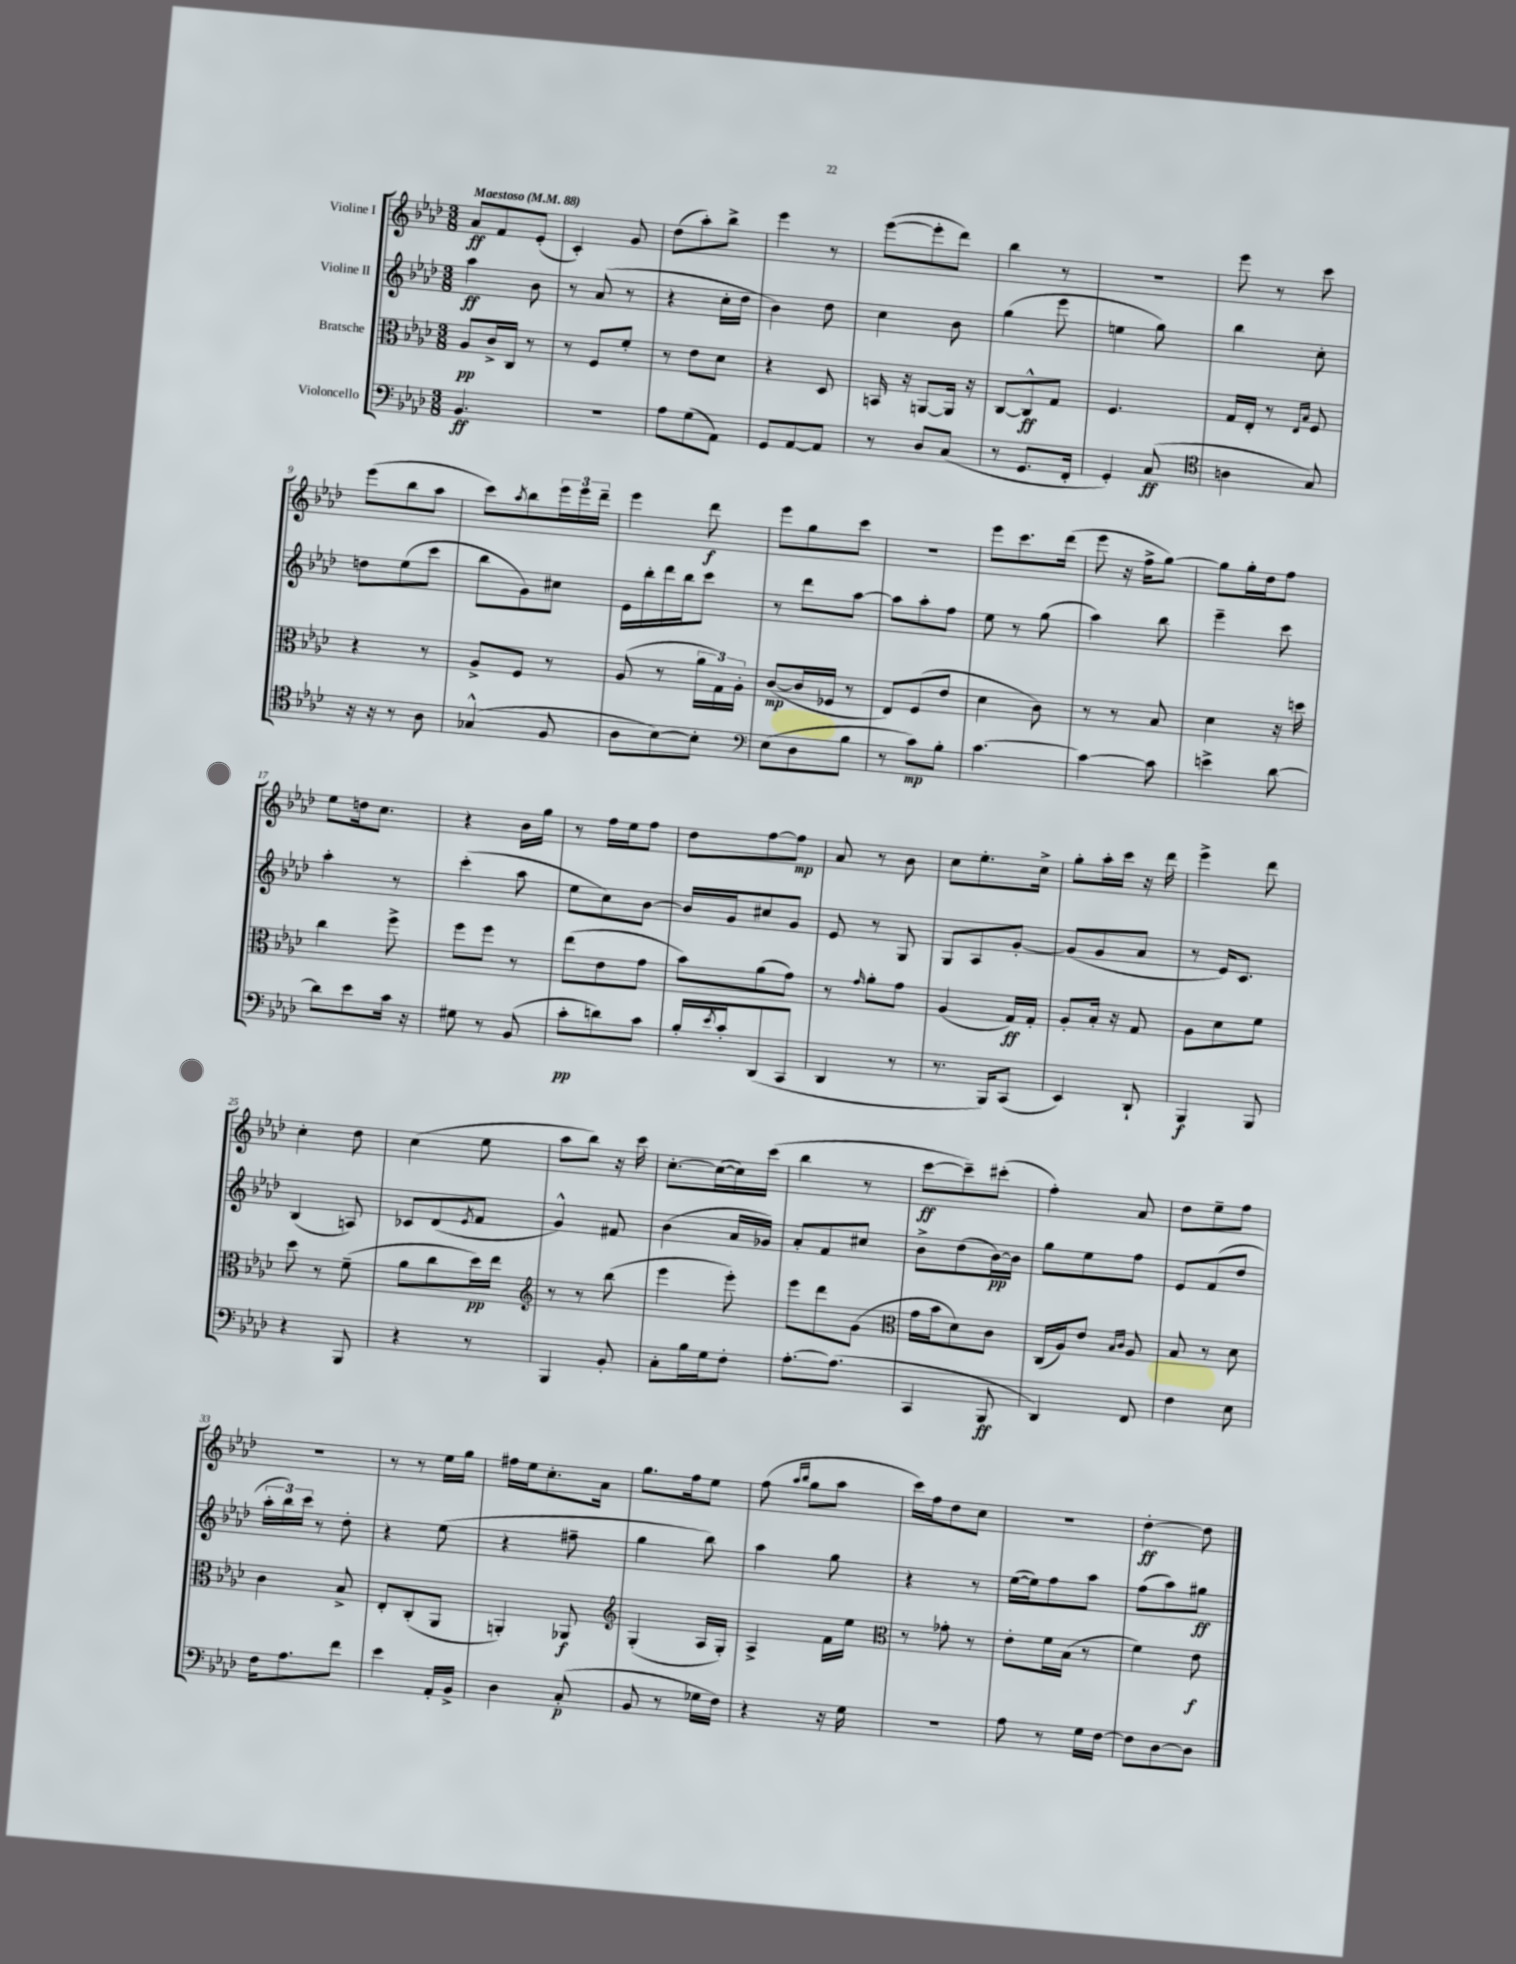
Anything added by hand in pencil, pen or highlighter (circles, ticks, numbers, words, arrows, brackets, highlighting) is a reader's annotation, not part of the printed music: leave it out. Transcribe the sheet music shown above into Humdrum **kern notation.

**kern	**kern	**kern	**kern
*staff4	*staff3	*staff2	*staff1
*clefF4	*clefC3	*clefG2	*clefG2
*k[b-e-a-d-]	*k[b-e-a-d-]	*k[b-e-a-d-]	*k[b-e-a-d-]
*M3/8	*M3/8	*M3/8	*M3/8
*MM88	*MM88	*MM88	*MM88
4.BB-	8A-	4aa-	8a-
.	16c^	.	8f
.	16C	.	.
.	8r	8b-	(8e-'
=	=	=	=
4.r	8r	8r	4c')
.	8F	(8a-	.
.	8f'	8r	8g
=	=	=	=
8A-	8r	4r	(8dd-
(8G	8e-	.	8aa-')
8AA-)	8d-	16cc'	8bb-^
.	.	16dd-	.
=	=	=	=
8GG	4r	4b-)	4eee-
[8AA-	.	.	.
8AA-]	8D-	8dd-	8r
=	=	=	=
8r	16BB	4cc	([8eee-
.	16r	.	.
8D-	[8AA	.	8eee-']
(8C	16AA]	8b-	8ddd-)
.	16r	.	.
=	=	=	=
8r	[8C	(4gg	4bb-
8.GG	8C^^]	.	.
.	8G	8eee-	8r
16FF'	.	.	.
=	=	=	=
4GG')	4.F	4ee	4.r
(8C	.	8gg)	.
=	=	=	=
*clefC4	*	*	*
4A	16G	4bb-	8eee-
.	16E-'	.	.
.	8r	.	8r
.	16qqE-	.	.
.	16qqB-	.	.
8G)	8F	8cc'	8ccc
=	=	=	=
16r	4r	8dd	(8eee-
16r	.	.	.
8r	.	(8ee-	8bb-
8A-	8r	8ccc	8aa-
=	=	=	=
(4G-^^	8A-^	8bb-	8ccc)
.	.	.	8qaa-
.	8F	8g)	8bb-
8F	8r	8cc#	24eee-
.	.	.	24eee-
.	.	.	24ddd-~
=	=	=	=
8A-	(8A-	16e-	4eee-
.	.	16bb-'	.
[8B-)	8r	16ddd-	.
.	.	16bb-	.
8B-']	24a-	8ccc	8ddd-
.	24G)	.	.
.	24A-'	.	.
=	=	=	=
*clefF4	*	*	*
(8E-	([8c	8r	8eee-
8D-	16c]	8ddd-	8gg
.	16F-	.	.
8B-	8r	[8aa-	8ccc
=	=	=	=
8r	8E-)	8aa-]	4.r
8c)	(8F	8aa-'	.
8B-'	8e-	8ff	.
=	=	=	=
[4.c	4d-	8ee-	8eee-
.	.	8r	8.ccc
.	8c)	(8gg	.
.	.	.	(16ddd-
=	=	=	=
4c_	8r	4aa-)	8eee-
.	8r	.	16r
.	.	.	16ff^
8c]	8B-	8bb-	[8gg)
=	=	=	=
4e^	4d-	4eee-~	8gg]
.	.	.	16gg'
.	.	.	16dd-
[8d-	16r	8ccc	8ff
.	16dd	.	.
=	=	=	=
8d-]	4cc	4aa-'	8ee-
8e-	.	.	16dd
.	.	.	8.cc
16c	8ff^	8r	.
16r	.	.	.
=	=	=	=
8G#	8ff	(4ccc'	4r
8r	8ff	.	.
(8BB-	8r	8aa-	16b-
.	.	.	16gg
=	=	=	=
8c'	(8ee-	8ee-	8r
8d)	8e-	8cc)	16ff
.	.	.	16ee-
8c	8g	[8b-	8ff
=	=	=	=
16B-'	8b-)	16b-]	8dd-
8qe-	.	.	.
16c'	.	16g	.
(8DD-	(8a-	8cc#	[8ff
8CC	8g)	8g	8ff]
=	=	=	=
4DD-	8r	8e-	8a-
.	16qqg	.	.
.	8a-'	8r	8r
8r	8g	8G	8b-
=	=	=	=
8.r	(4A-	8G	8cc
.	.	8A-	8.ee-'
16BBB-)	.	.	.
(8CC	16G)	[8g'	.
.	16G'	.	16cc^
=	=	=	=
4EE-)	8A-'	(8g]	8gg'
.	16B-'	8g	16aa-'
.	16r	.	16ccc
8DD-`	8G	8a-	16r
.	.	.	16ddd-
=	=	=	=
4BBB-	8A-	8r	4eee-^
.	8d-	16e-)	.
.	.	8.c	.
8BBB-	8f	.	8ddd-
=	=	=	=
4r	8dd-	(4B-	4cc'
.	8r	.	.
8BBB-	(8f~	8A)	8dd-
=	=	=	=
4r	8a-	8c-	(4cc
.	8cc	(8d-	.
.	.	8qe-	.
8r	16dd-)	8f	8ee-
.	16ee-	.	.
=	=	=	=
*	*clefG2	*	*
4BBB-	8r	4g^^)	8aa-
.	8r	.	8bb-)
8BB-'	(8bb-	8f#	16r
.	.	.	16ccc
=	=	=	=
8C'	4eee-	(4b-	[8.cc'
16B-	.	.	.
16G	.	.	(16cc_
8F'	8eee-')	16a-	16cc])
.	.	16g-)	(16ccc
=	=	=	=
[8.A-'	8eee-	8a-'	4bb-
.	8ddd-	8f	.
(8.A-]	.	.	.
.	(8g	8cc#	8r
=	=	=	=
*	*clefC3	*	*
4CC	16g	8b-^	[8ccc
.	16b-	.	.
.	8d-)	(8dd-	8ccc~])
8BBB-	8c	[16b-)	(8ccc#'
.	.	16b-]	.
=	=	=	=
4DD-)	(16C	8gg	4ff')
.	16A-)	.	.
.	8e-	8ee-	.
.	16qqB-	.	.
.	16qqc	.	.
8FF	8A-	8ff	8a-
=	=	=	=
4F	8B-	8e-	8dd-
.	8r	(8f	8ee-~
8E-	8d-	8dd-	8ff
=	=	=	=
16F	4c	24aa-'	4.r
.	.	24bb-)	.
8.A-	.	.	.
.	.	24ccc	.
.	.	8r	.
8f	8B-^	8dd-'	.
=	=	=	=
4e-	8E-'	4r	8r
.	(8C'	.	8r
16AA-'	8AA-	(8ee-	16ee-
16BB-^	.	.	16gg
=	=	=	=
4D-	4AA')	4r	16ff#
.	.	.	16ee-
.	.	.	8.cc'
(8C'	8AA-	8ff#~	.
.	.	.	16a-
=	=	=	=
*	*clefG2	*	*
8BB-	(4G'	4gg	8.gg
8r	.	.	.
.	.	.	16ff
16G-	16A-	8bb-)	8ee-
16F)	16G')	.	.
=	=	=	=
4r	4A-^	4aa-	(8ff
.	.	.	16qqaa-
.	.	.	16qqbb-
.	.	.	8gg
16r	16f	8gg	8aa-
16G	16ee-	.	.
=	=	=	=
*	*clefC3	*	*
4.r	8r	4r	16ccc)
.	.	.	16ff
.	8g-'	.	8dd-
.	8r	8r	8cc
=	=	=	=
8A-	8e-'	([16ee-	4.r
.	.	16ee-])	.
8r	16f	8ff	.
.	(16B-	.	.
16G	8r	8aa-	.
[16F	.	.	.
=	=	=	=
8F]	4f)	(8ff	[4dd-'
[8D-	.	8aa-)	.
8D-]	8e-	8gg#	8dd-]
==	==	==	==
*-	*-	*-	*-
